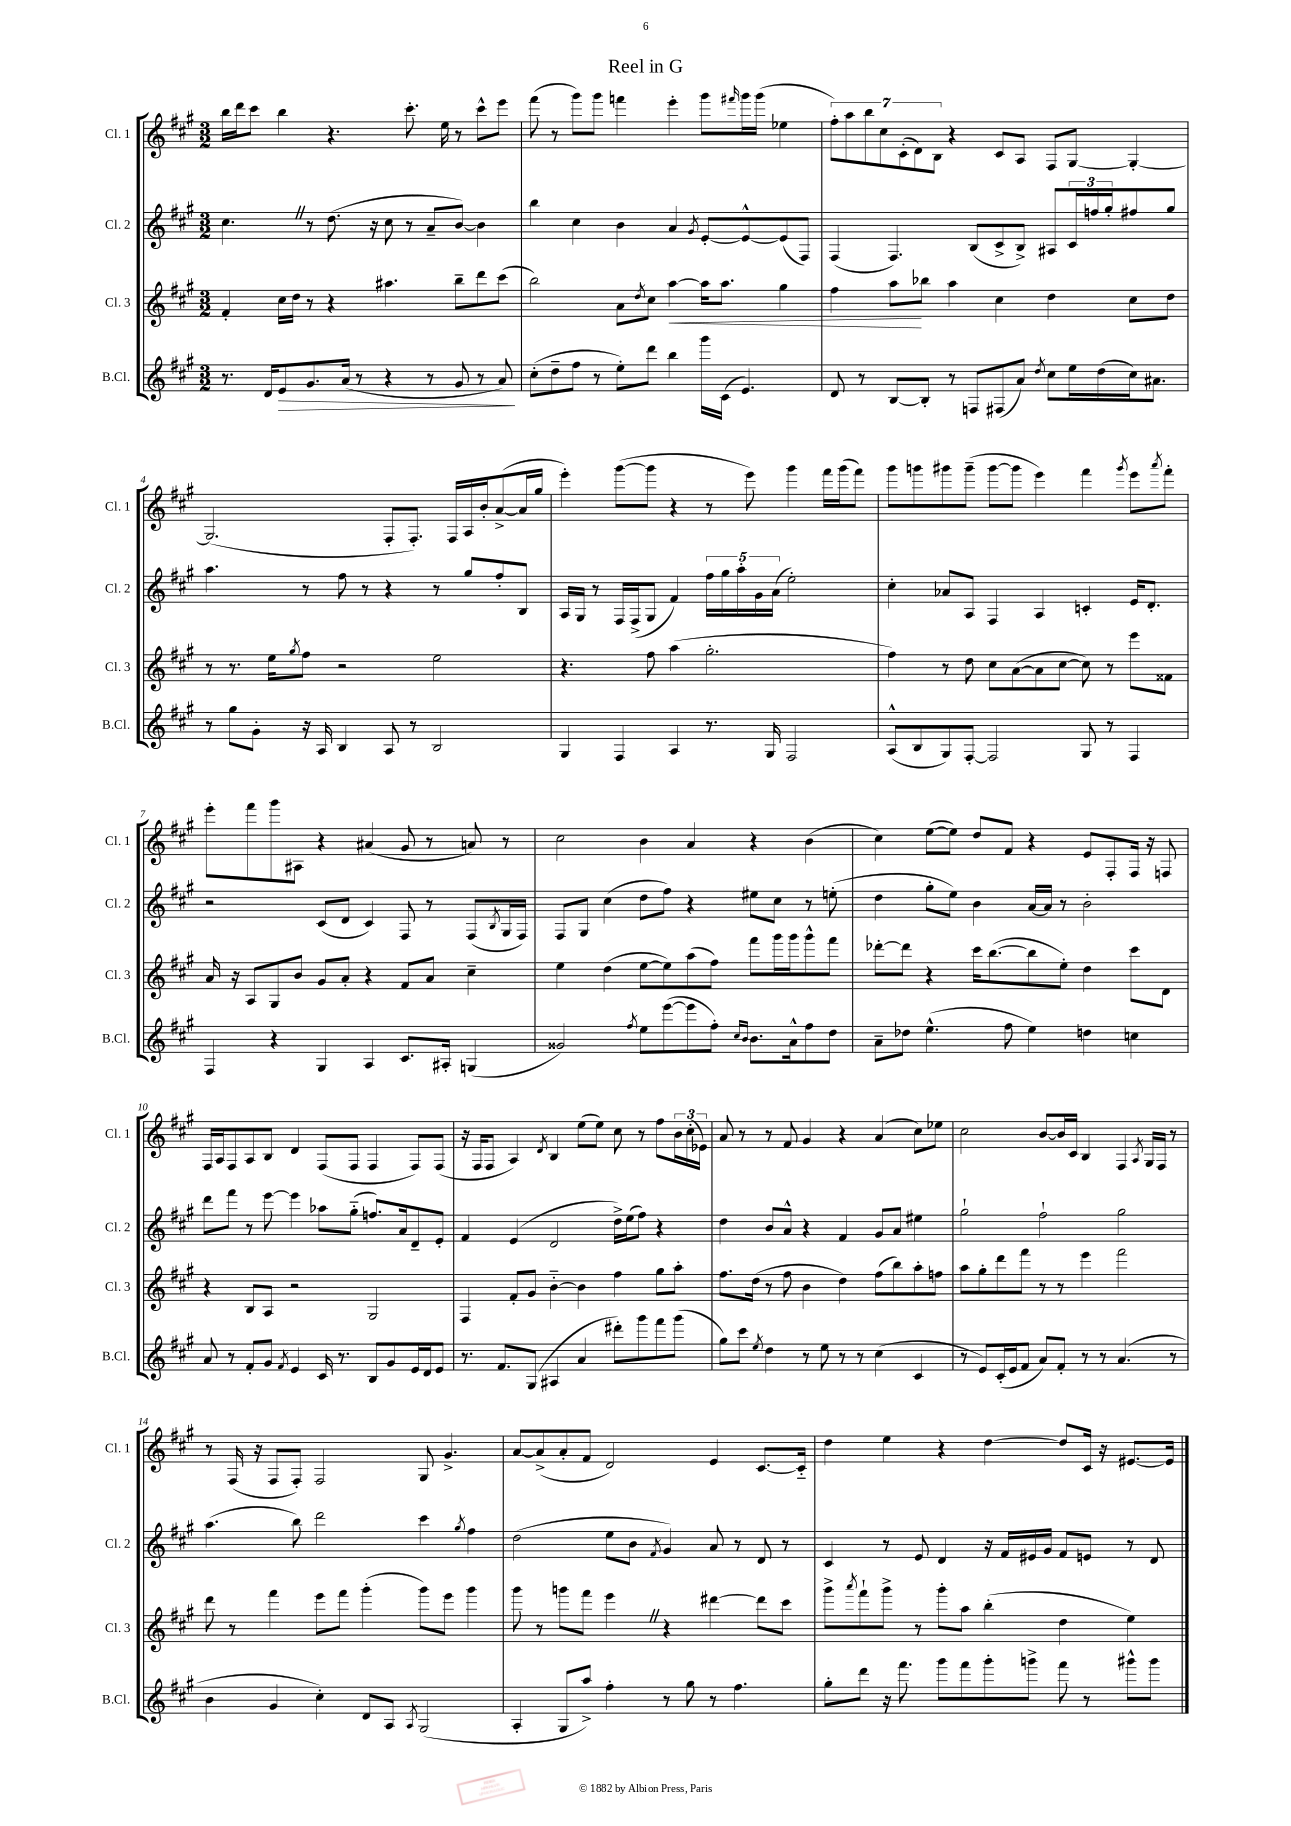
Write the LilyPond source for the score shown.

\header { title = "Reel in G" }
<<
\new StaffGroup <<
\new Staff = "s0" \with { instrumentName = "Cl. 1" shortInstrumentName = "Cl. 1" } {
    \clef treble \key a \major \numericTimeSignature \time 3/2
    b''16 d'''16 cis'''8 b''4 r4. cis'''8.-. e''16 r8 cis'''8-^ e'''8 |
    fis'''8( r8 gis'''8) gis'''8 f'''4 e'''4-. gis'''8 \grace { fis'''16 } gis'''16 gis'''16( ees''4 |
    \tuplet 7/4 { fis''8-.) a''8 b''8 cis''8 cis'8-.( d'8) b8 } r4 cis'8 a8 fis8 gis8~ gis4~-. |
    gis2.( fis8-. fis8.-.) fis16 a16 b'16-. a'8~->( a'16 gis''16 |
    e'''4-.) gis'''8~( gis'''8 r4 r8 e'''8) gis'''4 fis'''16 gis'''16( fis'''8) |
    gis'''8 g'''8 gis'''8 gis'''8--( gis'''8~ gis'''8 e'''4) fis'''4 \acciaccatura { gis'''8 } e'''8 \acciaccatura { a'''8 } fis'''8-. |
    e'''8-. fis'''8 gis'''8 ais8 r4 ais'4( gis'8 r8 a'8) r8 |
    cis''2 b'4 a'4 r4 b'4( |
    cis''4) e''8~( e''8) d''8 fis'8 r4 e'8 fis8-. fis16 r16 f8 |
    fis16 a16 fis8 a8 b8 d'4 fis8( fis8 fis4 fis8) fis8( |
    r16 fis16 fis8 a4) \acciaccatura { d'8 } b4 e''8( e''8) cis''8 r8 fis''8 \tuplet 3/2 { b'16 cis''16-.( ees'16) } |
    a'8 r8 r8 fis'8 gis'4 r4 a'4( cis''8) ees''8 |
    cis''2 b'8~ b'16 cis'16 b4 fis4 \acciaccatura { a8 } gis16 fis16 r8 |
    r8 fis16( r16 fis8 fis8-.) fis2 gis8 gis'4.-> |
    a'8~ a'8->( a'8-. fis'8 d'2) e'4 cis'8.~ cis'16-_ |
    d''4 e''4 r4 d''4~ d''8 cis'16 r16 eis'8.~ eis'16 \bar "|." |
}
\new Staff = "s1" \with { instrumentName = "Cl. 2" shortInstrumentName = "Cl. 2" } {
    \clef treble \key a \major \numericTimeSignature \time 3/2
    cis''4. \once \override BreathingSign.text = \markup { \musicglyph "scripts.caesura.straight" } \breathe r8 d''8.( r16 cis''8 r8 a'8-- b'8~) b'4 |
    b''4 cis''4 b'4 a'4 \acciaccatura { gis'8 } e'8~-. e'8~-^ e'8( fis8) |
    fis4( fis4.) b8( cis'8-> b8->) ais8 \tuplet 3/2 { cis'16 f''16 gis''16-. } fis''8 gis''8 |
    a''4. r8 fis''8 r8 r4 r8 gis''8 fis''8-. b8 |
    a16 gis16 r8 fis16 fis16->( gis8 fis'4) \tuplet 5/4 { fis''16 gis''16 a''16-. gis'16 a'16( } e''2-.) |
    cis''4-. aes'8 a8 fis4 a4 c'4-. e'16 d'8.-. |
    r2 cis'8( d'8 cis'4) fis8 r8 fis8( \acciaccatura { b8 } gis16 fis16) |
    fis8 gis8 cis''4( d''8 fis''8) r4 eis''8 cis''8 r8 e''8-.( |
    d''4 gis''8-. e''8) b'4 a'16~ a'16 r8 b'2-. |
    d'''8 fis'''8 r8 e'''8~ e'''4 aes''8 gis''8-_( f''8.) a'16 d'8-- e'8-. |
    fis'4 e'4( d'2 d''16->) e''16( fis''8) r4 |
    d''4 b'8 a'8-^ r4 fis'4 gis'8 a'8 eis''4 |
    gis''2-! fis''2-! gis''2 |
    a''4.( b''8) d'''2 cis'''4 \acciaccatura { gis''8 } fis''4 |
    d''2( e''8 b'8 \acciaccatura { fis'8 } gis'4) a'8 r8 d'8 r8 |
    cis'4 r8 e'8 d'4 r16 fis'16 eis'16 gis'16 fis'8 e'8 r8 d'8 \bar "|." |
}
\new Staff = "s2" \with { instrumentName = "Cl. 3" shortInstrumentName = "Cl. 3" } {
    \clef treble \key a \major \numericTimeSignature \time 3/2
    fis'4-. cis''16 d''16 r8 r4 ais''4. b''8-- d'''8 cis'''8( |
    b''2) a'8 \acciaccatura { d''8 } cis''8 a''4~\< a''16 a''8. gis''4 |
    fis''4 a''8\! bes''8 a''4 cis''4 d''4 cis''8 d''8 |
    r8 r8. e''16 \acciaccatura { gis''8 } fis''8 r2 e''2 |
    r4. fis''8 a''4( gis''2.-. |
    fis''4) r8 d''8 cis''8 a'8~( a'8 cis''8~ cis''8) r8 e'''8 fisis'8 |
    a'16 r16 a8 gis8 b'8 gis'8 a'8-. r4 fis'8 a'8 cis''4-- |
    e''4 d''4( e''8~ e''8) a''8( fis''8) fis'''8 gis'''16 gis'''16 gis'''8-^ fis'''8 |
    des'''8~-. des'''8 r4 cis'''16 b''8.~( b''8 e''8-.) d''4 cis'''8 d'8 |
    r4 b8 a8 r2 gis2 |
    fis4 fis'8-. gis'8 b'4~-_ b'4 fis''4 gis''8 a''8-. |
    fis''8. d''16( r8 fis''8 b'4 d''4) fis''8( b''8) a''8-. f''8 |
    a''8 gis''8-. d'''8 fis'''8 r8 r8 e'''4 fis'''2 |
    d'''8 r8 fis'''4 e'''8 fis'''8 gis'''4-.( gis'''8) e'''8 gis'''4 |
    gis'''8 r8 g'''8 fis'''8 e'''4 \once \override BreathingSign.text = \markup { \musicglyph "scripts.caesura.straight" } \breathe r4 dis'''4~ dis'''8 cis'''8 |
    gis'''8-> \acciaccatura { a'''8 } fis'''8-! gis'''8-> r8 gis'''8-. a''8 b''4-.( d''4 e''4) \bar "|." |
}
\new Staff = "s3" \with { instrumentName = "B.Cl." shortInstrumentName = "B.Cl." } {
    \clef treble \key a \major \numericTimeSignature \time 3/2
    r8. d'16 e'8\> gis'8. a'16( r8 r4 r8 gis'8 r8 a'8\!) |
    cis''8-.( d''8-- fis''8 r8 e''8-.) d'''8 b''4 gis'''16 cis'16( e'4.) |
    d'8 r8 b8~ b8-. r8 f8 fis8( a'8) \acciaccatura { d''8 } cis''8 e''16 d''16( cis''16) ais'8. |
    r8 gis''8 gis'8-. r16 a16 b4 a8 r8 b2 |
    gis4 fis4 a4 r8. gis16 fis2 |
    a8-^( b8 gis8) fis8~-. fis2 gis8 r8 fis4 |
    fis4 r4 gis4 a4 cis'8. ais16-. g4( |
    gisis'2) \acciaccatura { fis''8 } e''8 e'''8~( e'''8 fis''8-.) \grace { cis''16 b'16 } b'8. a'16-^ fis''8 d''8 |
    a'8-- des''8 e''4.-^( fis''8 e''4) d''4 c''4 |
    a'8 r8 fis'8-. gis'8 \acciaccatura { fis'8 } e'4 cis'16 r8. b8 gis'8 e'16 d'16 e'8 |
    r8. fis'8. gis8( ais4 a'4 dis'''8-.) gis'''8 fis'''8 gis'''8( |
    gis''8) cis'''8 \acciaccatura { e''8 } d''4 r8 e''8 r8 r8 cis''4( cis'4 |
    r8 e'8) cis'16-.( e'16 fis'8 a'8) fis'8-. r8 r8 a'4.( r8 |
    b'4 gis'4 cis''4-.) d'8 a8 \acciaccatura { a8 } gis2( |
    a4-. gis8 a''8->) fis''4-. r8 gis''8 r8 fis''4. |
    gis''8-. d'''8 r16 fis'''8. gis'''8 fis'''8 gis'''8-. g'''8-> fis'''8 r8 gis'''8-^ gis'''8 \bar "|." |
}
>>
>>
